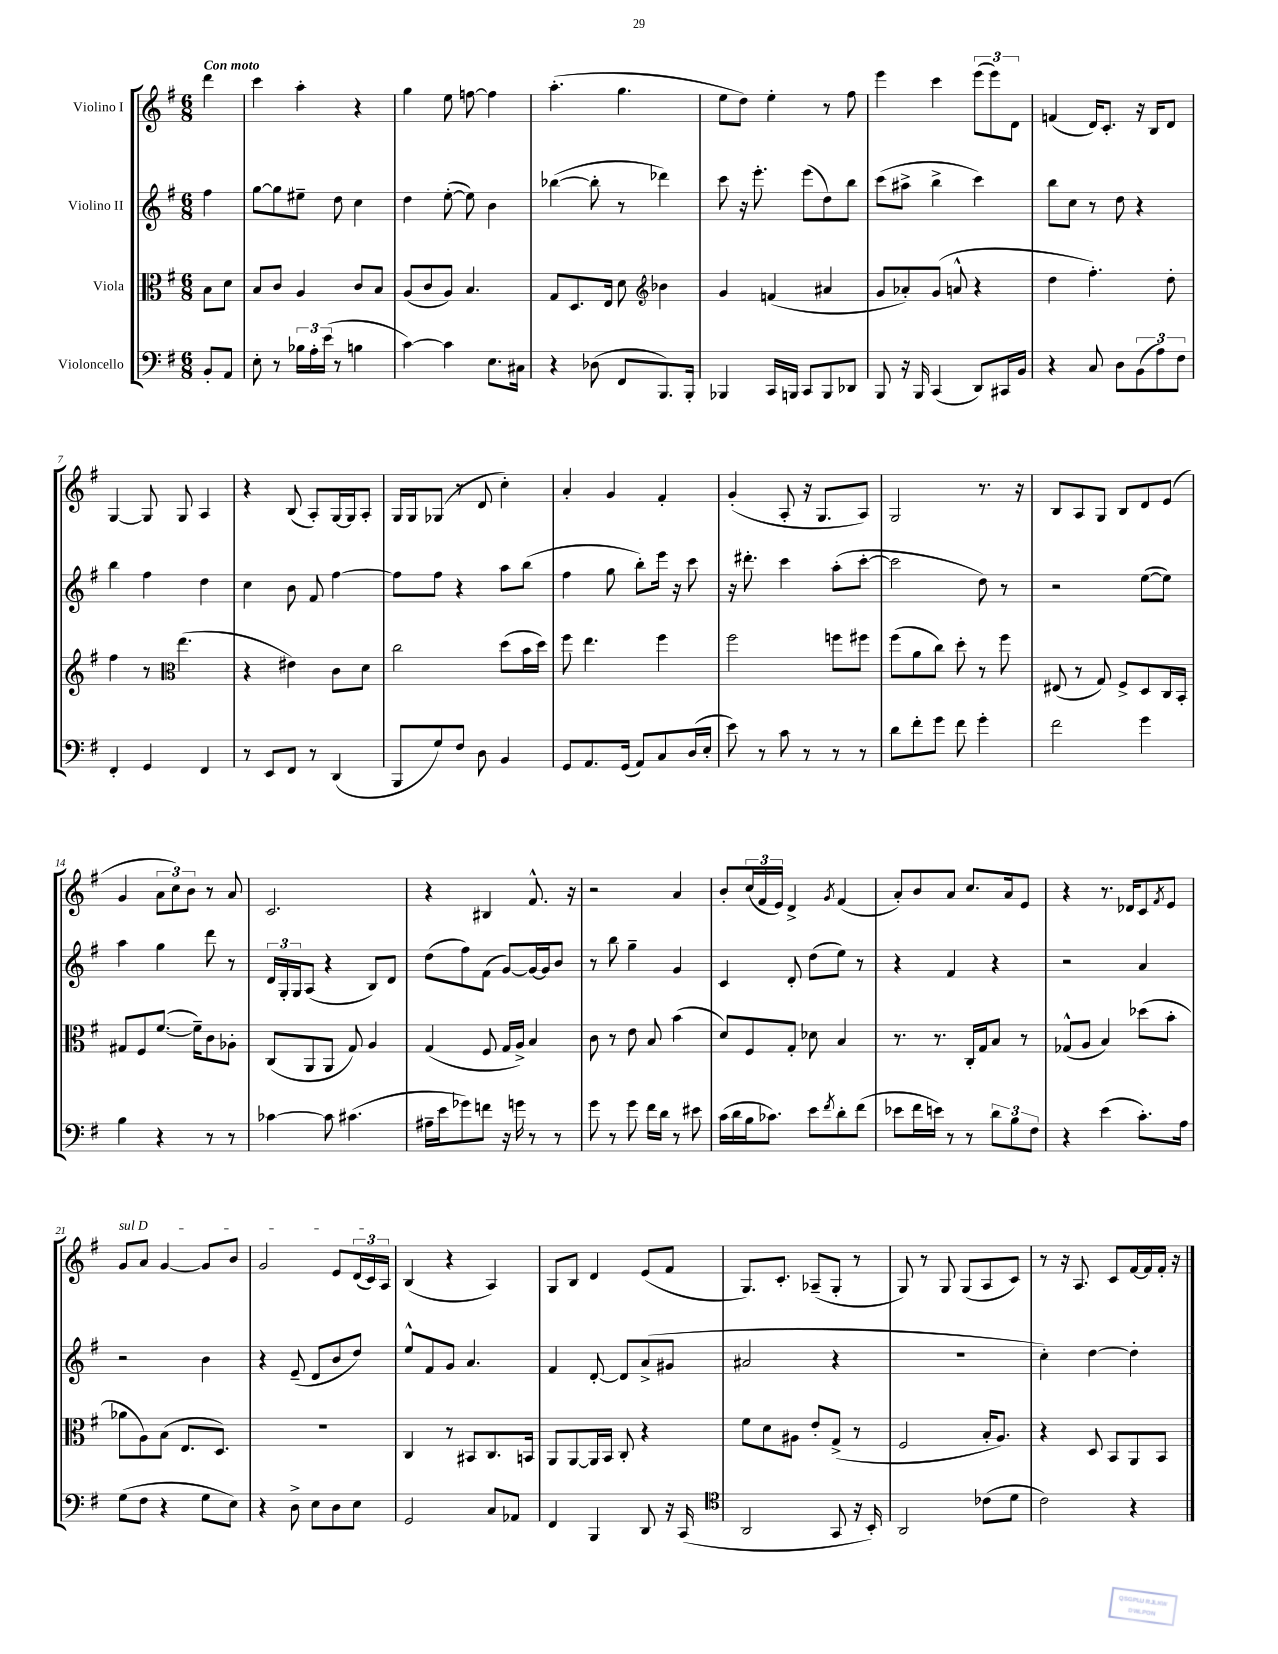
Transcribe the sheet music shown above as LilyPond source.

<<
\new StaffGroup <<
\new Staff = "s0" \with { instrumentName = "Violino I" } {
    \clef treble \key g \major \numericTimeSignature \time 6/8 \partial 4 \tempo "Con moto"
    d'''4 |
    c'''4 a''4-. r4 |
    g''4 e''8 f''8~ f''4 |
    a''4.-.( g''4. |
    e''8 d''8) e''4-. r8 fis''8 |
    e'''4 c'''4 \tuplet 3/2 { e'''8( e'''8) d'8 } |
    f'4( d'16) c'8.-. r16 b16 d'8 |
    g4~ g8 g8 a4 |
    r4 b8( a8-.) g16~ g16 a8-. |
    g16 g16 ges8( r8 d'8 c''4-.) |
    a'4-. g'4 fis'4-. |
    g'4-.( a8-. r16 g8. a8) |
    g2 r8. r16 |
    b8 a8 g8 b8 d'8 e'8( |
    g'4 \tuplet 3/2 { a'8 c''8) b'8 } r8 a'8 |
    c'2. |
    r4 bis4 fis'8.-^ r16 |
    r2 a'4 |
    b'8-. \tuplet 3/2 { c''16( fis'16 e'16) } d'4-> \acciaccatura { g'8 } fis'4( |
    a'8-.) b'8 a'8 c''8. a'16 e'8 |
    r4 r8. des'16 c'8 \acciaccatura { fis'8 } e'8 |
    \once \override TextSpanner.bound-details.left.text = \markup { \italic "sul D" } g'8\startTextSpan a'8 g'4~ g'8 b'8 |
    g'2 e'8 \tuplet 3/2 { d'16( c'16) a16\stopTextSpan } |
    b4( r4 a4) |
    g8 b8 d'4 e'8( fis'8 |
    g8.) c'8.-. aes8--( g8-. r8 |
    g8) r8 g8 g8( a8 c'8) |
    r8 r16 a8. c'8 fis'16~ fis'16 fis'16-. r16 \bar "|." |
}
\new Staff = "s1" \with { instrumentName = "Violino II" } {
    \clef treble \key g \major \numericTimeSignature \time 6/8 \partial 4
    fis''4 |
    g''8~ g''8 eis''8-- d''8 c''4 |
    d''4 e''8~-.( e''8) b'4 |
    bes''4~( bes''8-. r8 des'''4) |
    c'''8 r16 e'''8.-. e'''8( d''8) b''8 |
    c'''8( ais''8-> b''4-> c'''4) |
    b''8 c''8 r8 d''8 r4 |
    b''4 fis''4 d''4 |
    c''4 b'8 fis'8 fis''4~ |
    fis''8 fis''8 r4 a''8 b''8( |
    fis''4 g''8 b''8-.) e'''16 r16 c'''8 |
    r16 dis'''8.-. c'''4 a''8-.( c'''8~-. |
    c'''2 d''8) r8 |
    r2 e''8~( e''8) |
    a''4 g''4 d'''8 r8 |
    \tuplet 3/2 { d'16 g16-. g16 } a8( r4 b8) d'8 |
    d''8( fis''8) fis'8( g'8~) g'16~ g'16 b'8 |
    r8 b''8 g''4-- g'4 |
    c'4 d'8-. d''8( e''8) r8 |
    r4 fis'4 r4 |
    r2 a'4 |
    r2 b'4 |
    r4 e'8--( d'8 b'8 d''8) |
    e''8-^ fis'8 g'8 a'4. |
    fis'4 d'8~-. d'8 a'8->( gis'8 |
    ais'2 r4 |
    R2. |
    c''4-.) d''4~ d''4-. \bar "|." |
}
\new Staff = "s2" \with { instrumentName = "Viola" } {
    \clef alto \key g \major \numericTimeSignature \time 6/8 \partial 4
    b8 d'8 |
    b8 c'8 a4 c'8 b8 |
    a8( c'8 a8) b4. |
    g8 d8. e16 d'8 \clef treble bes'4 |
    g'4 f'4( ais'4 |
    g'8 aes'8-.) g'8( a'8-^ r4 |
    d''4 fis''4.-.) d''8-. |
    fis''4 r8 \clef alto e''4.( |
    r4 eis'4) c'8 d'8 |
    c''2 d''8( b'16 d''16) |
    fis''8 e''4. fis''4 |
    fis''2 f''8 fis''8 |
    fis''8( a'8 c''8) d''8-. r8 fis''8 |
    eis8( r8 g8) fis8-> d8 c16 b,16-. |
    gis8 fis8 fis'8.~( fis'16--) c'8 aes8-. |
    c8( a,8 a,8 g8) a4 |
    g4( fis8 g16 a16->) b4 |
    c'8 r8 e'8 b8 b'4( |
    d'8) fis8 g8-. des'8 b4 |
    r8. r8. c16-. g16 b8 r8 |
    ges8-^( a8 b4) des''8( b'8-. |
    aes'8 a8) b8( e8. d8.) |
    R2. |
    c4 r8 bis,8 c8. b,16 |
    a,8 a,8~ a,16 b,16 c8-. r4 |
    fis'8 d'8 ais8 e'8-. g8->( r8 |
    fis2 b16-. a8.) |
    r4 d8 b,8 a,8 b,8 \bar "|." |
}
\new Staff = "s3" \with { instrumentName = "Violoncello" } {
    \clef bass \key g \major \numericTimeSignature \time 6/8 \partial 4
    b,8-. a,8 |
    e8-. r8 \tuplet 3/2 { bes16 a16-. e'16( } r8 b4 |
    c'4~) c'4 e8. cis16 |
    r4 des8( fis,8 b,,8.) b,,16-. |
    bes,,4 c,16 b,,16 c,8 b,,8 des,8 |
    b,,8 r16 b,,16 c,4( d,8) cis,16 b,16 |
    r4 c8 d8 \tuplet 3/2 { b,8( a8) fis8 } |
    fis,4-. g,4 fis,4 |
    r8 e,8 fis,8 r8 d,4( |
    b,,8 g8) fis8 d8 b,4 |
    g,8 a,8. g,16( a,8) c8 d16( e16-. |
    e'8) r8 c'8 r8 r8 r8 |
    d'8 fis'8-. g'8 fis'8 g'4-. |
    fis'2 g'4 |
    b4 r4 r8 r8 |
    ces'4~ ces'8 cis'4.( |
    ais16-- e'16 ges'8) f'8 r16 g'16 r8 r8 |
    g'8 r8 g'8 fis'16 d'16 r8 eis'8 |
    c'16( d'16 b16 ces'8.) e'8 \acciaccatura { fis'8 } d'8-. fis'8( |
    ees'8 fis'16 e'16) r8 r8 \tuplet 3/2 { d'8 b8 fis8 } |
    r4 e'4( c'8.-.) a16 |
    g8( fis8 r4 g8 e8) |
    r4 d8-> e8 d8 e8 |
    g,2 c8 aes,8 |
    fis,4 b,,4 d,8 r16 c,16( |
    \clef tenor a,2 g,8 r16 b,16-.) |
    a,2 ces'8( d'8 |
    c'2) r4 \bar "|." |
}
>>
>>
